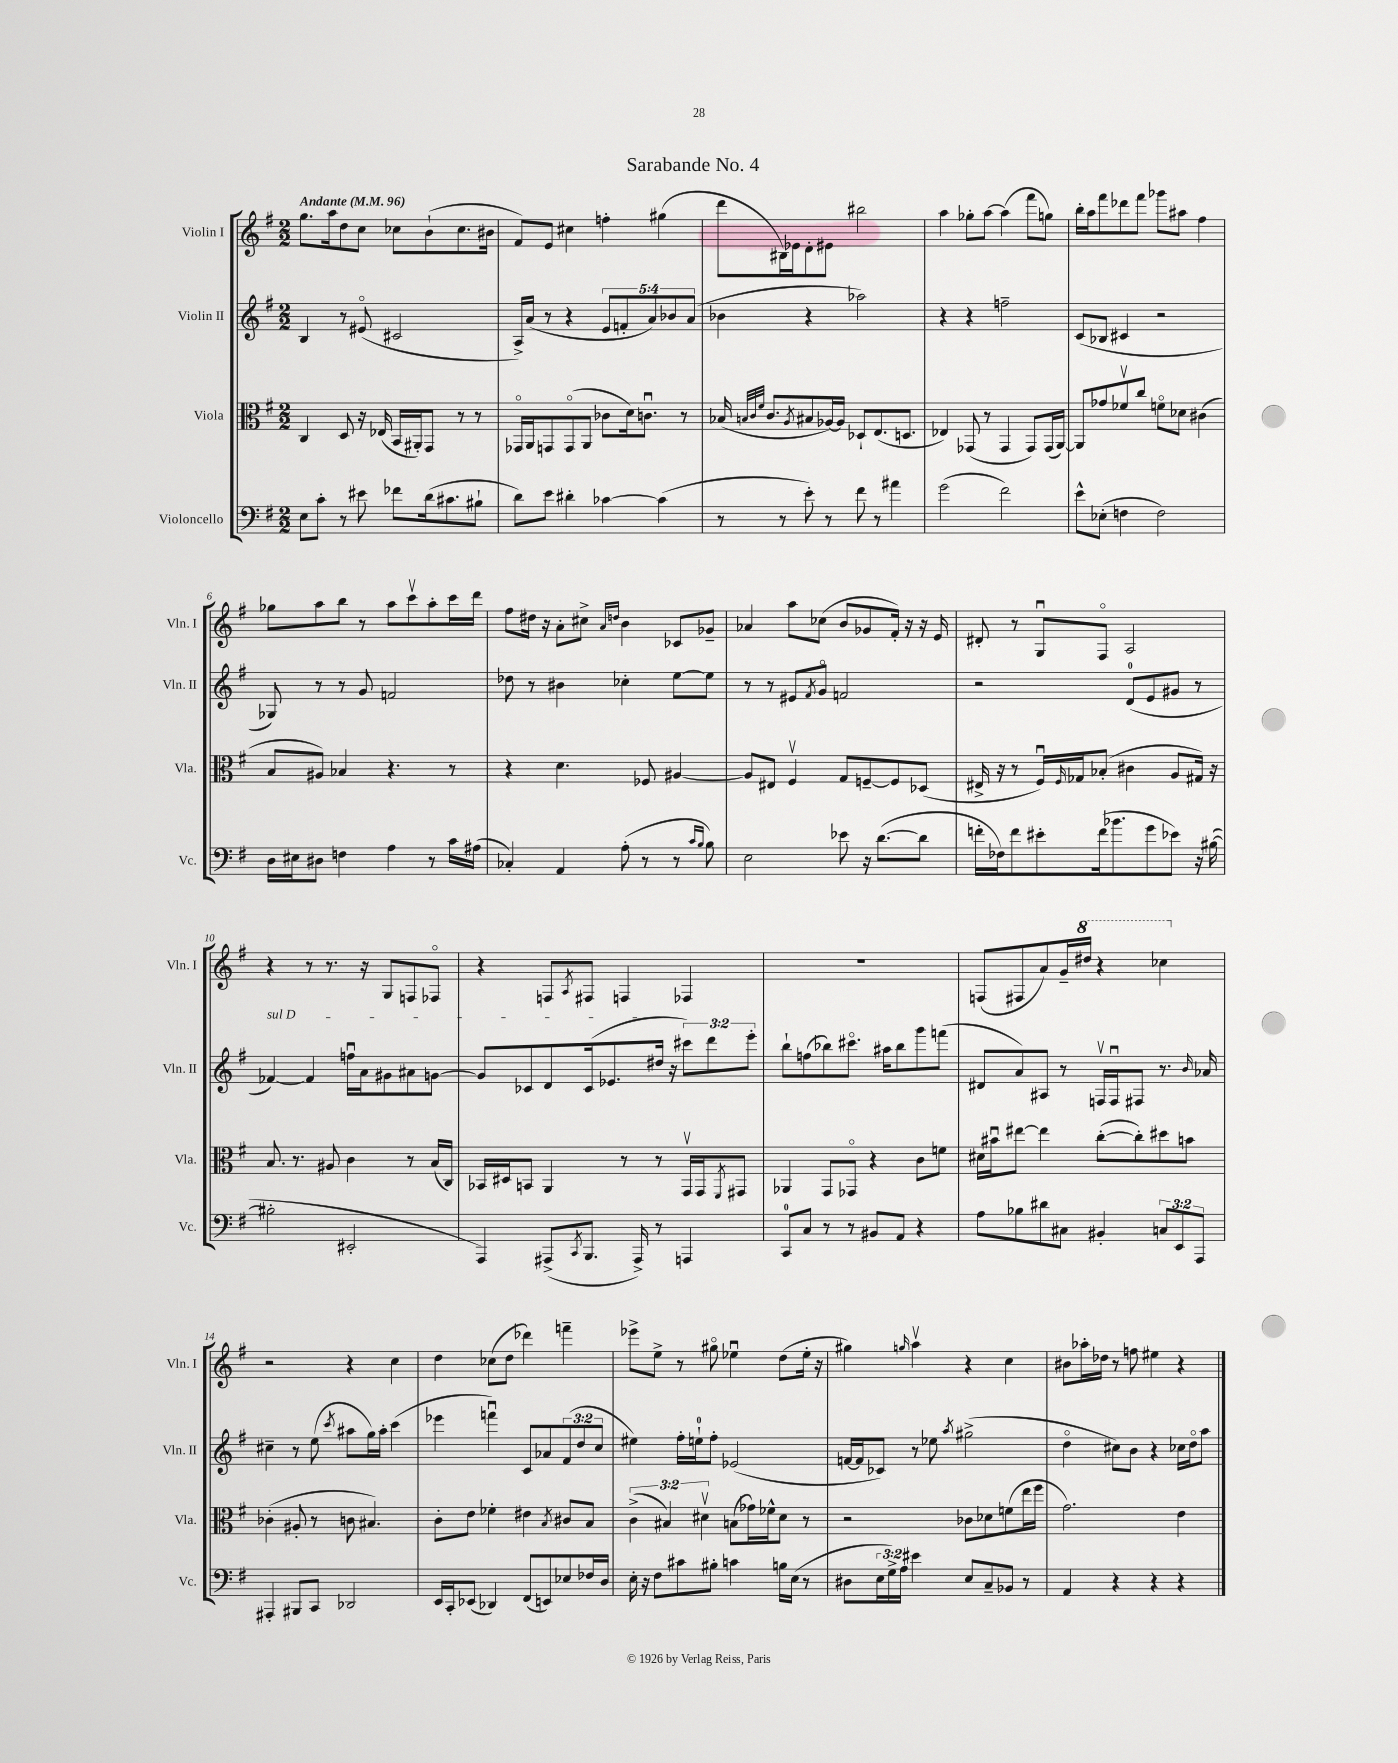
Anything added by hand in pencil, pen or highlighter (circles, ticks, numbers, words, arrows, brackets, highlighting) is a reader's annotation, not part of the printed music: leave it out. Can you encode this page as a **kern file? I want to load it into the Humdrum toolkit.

**kern	**kern	**kern	**kern
*part4	*part3	*part2	*part1
*staff4	*staff3	*staff2	*staff1
*I"Violoncello	*I"Viola	*I"Violin II	*I"Violin I
*I'Vc.	*I'Vla.	*I'Vln. II	*I'Vln. I
*clefF4	*clefC3	*clefG2	*clefG2
*k[f#]	*k[f#]	*k[f#]	*k[f#]
*M2/2	*M2/2	*M2/2	*M2/2
*MM96	*MM96	*MM96	*MM96
=1	=1	=1	=1
!	!	!	!LO:TX:a:B:t=Andante
8E\L	4C/	4B/	8.gg\L
8c'\J	.	.	.
.	.	.	16aa\k
8r	8D/	8r	8dd\
8e#X\	16r	(8e#X/	8cc\J
.	(16E-X/	.	.
8f-X\L	16BB/LL	2c#X/	8cc-X\L
.	16AA#X'/J)	.	.
(16d\k	8GG/J	.	(8b`\
8.c#X\	.	.	.
.	8r	.	8.cc-\
8B#X`\J	8r	.	.
.	.	.	16b#X\Jk
=2	=2	=2	=2
8d\L)	16GG-X/LL	16A^/LL)	8f#/L)
.	16AA/J	(16a/JJ	.
8e\J	8GGn/	8r	8e/J
4d#X'\	(8GG/	4r	4cc#X\
.	8AA/J	.	.
[4c-X\	8c-X\L	10e/L	4ffn'\
.	.	10fn'/	.
.	16d\k)	.	.
.	8.cnu\J	.	.
.	.	10a/)	.
(4c-\]	.	.	(4gg#X\
.	.	10b-X/	.
.	8r	.	.
.	.	(10a/J	.
=3	=3	=3	=3
8r	(16B-X/	4b-X\	8ddd\L
.	32qqBn/LLL	.	.
.	32qqc/	.	.
.	32qqf#/JJJ	.	.
.	8.c/L	.	.
8r	.	.	16B#X\L)
.	.	.	16e-X\J
.	8qA/	.	.
8e'\)	8B#X/	4r	8d'\
8r	[16A-X/L)	.	8e#X\J
.	16A-/JJ]	.	.
8f#\	8D-X`/L	2aa-X\)	2bb#X\
8r	(8.E/	.	.
4a#X\	.	.	.
.	8.Dn/J	.	.
=4	=4	=4	=4
(2g\	4E-X/)	4r	4aa\
.	(8GG-X/	4r	8gg-X'\L
.	8r	.	[8aa\J
2f#\)	4GG-/	2ffn~\	(4aa\]
.	8GG-/L)	.	8fff#\L
.	(16GG-/L	.	8ggn\J)
.	[16AA/JJ)	.	.
=5	=5	=5	=5
8e^^\L	8AA/L]	(8c/L	16bb'\LL
.	.	.	16aa\J
(8E-X'\J	8g-X/	8B-X/J	8fff#\
4Fn\	8f-Xv/	4c#X/	8ddd-X\
.	8cc/J	.	8fff#\J
2F\)	8fn\L	2r	8ggg-X\L
.	8d-X\J	.	8aa#X\J
.	(4c#X\	.	4ff#\
!!LO:LB:g=z
=6	=6	=6	=6
16D\LL	8B/L	8G-X/)	8gg-X\L
16E#X\J	.	.	.
8D#X\J	8A#X/J)	8r	8aa\
4Fn\	4B-X/	8r	8bb\J
.	.	8g/	8r
4A\	4.r	2fn/	8aa\L
.	.	.	8cccv\
8r	.	.	8aa'\
16c\LL	8r	.	16ccc\L
(16A#X\JJ	.	.	16ddd\JJ
=7	=7	=7	=7
4C-X'/)	4r	8dd-X\	8ff#\L
.	.	8r	16dd#X\Jk
.	.	.	16r
4AA/	4.d\	4b#X\	8a'\L
.	.	.	8cc#X^\J
.	.	.	16qqa/LL
.	.	.	16qqddn/JJ
(8A'\	.	4cc-X'\	4b\
8r	8F-X/	.	.
8r	[4A#X/	[8ee\L	8c-X/L
16qqc/LL	.	.	.
16qqB/JJ	.	.	.
8B\)	.	8ee\J]	8g-X~/J
=8	=8	=8	=8
2E\	8A#/L]	8r	4a-X/
.	8E#X/J	8r	.
.	4F#v/	8e#X/L	8aa\L
.	.	8qf#/	.
.	.	8g/J	(8cc-X\J
8e-X\	8G/L	2fn/	8b/L
16r	[8Fn~/	.	8g-X/
([8.d\L	.	.	.
.	8F/]	.	16f#'/Jk)
.	.	.	16r
8d\J]	(8D-X/J	.	16r
.	.	.	16e/
=9	=9	=9	=9
16fn'\LL	16E#X^/	2r	8d#X'/
16F-X\J)	16r	.	.
8f\	8r	.	8r
8e#X'\	16F#u/LL)	.	8Gu/L
.	16qqF#/	.	.
.	16G-X/J	.	.
(16f\k	(8B-X'/J	.	8F#/J
8.b-X\	.	.	.
.	4c#X\	(8d/L	2A/
8g\	.	8e/	.
8e-X\J)	8A/L	8g#X/J	.
16r	16G#X/Jk)	8r	.
([16B#X\	16r	.	.
!!LO:LB:g=z
=10	=10	=10	=10
!	!	!LO:TX:a:i:t=sul D	!
2B#X'\]	8.B/	[4f-X/)	4r
.	8.r	.	.
.	.	4f-/]	8r
.	8A#X/	.	8.r
2EE#X'/	4c\	16ffnu\LL	.
.	.	16a\J	16r
.	.	8g#X\	8G/L
.	8r	8a#X\	8Fn/
.	(16B/LL	[8gn\J	8F-X/J
.	16C/JJ)	.	.
=11	=11	=11	=11
4AAA/)	16BB-X/LL	8g/L]	4r
.	16D#X/J	.	.
.	8BBn/J	8c-X/	.
(8AAA#X^/L	4AA/	8d/	8Fn/L
8qCC/	.	.	8qA/
8.BBB/J	.	(16c-/k	8F#X/J
.	.	8.e-X/	.
.	8r	.	4Fn/
16AAA#^/)	.	.	.
8r	8r	16dd#X/Jk	.
.	.	16r	.
4AAAn/	16GGv/LL	12ccc#X\L)	4F-X/
.	16GG/J	.	.
.	.	12ddd\	.
.	8qFF#/	.	.
.	8GG#X/J	.	.
.	.	12eee'\J	.
=12	=12	=12	=12
8CC/L	4AA-X/	8bb`\L	1r
8C/J	.	(8ffn\	.
8r	8GG/L	8bb-X\)	.
8r	8GG-X/J	8.ccc#X\J	.
8BB#X/L	4r	.	.
.	.	16aa#X\KL	.
8AA/J	.	8bb-\	.
4r	8c\L	8ggg\	.
.	8fn\J	(8fffn\J	.
=13	=13	=13	=13
8A\L	16d#X\LL	8d#X/L	(8Fn/L
.	16b#Xu\J	.	.
8B-X\	[8ee#X\J	8a/)	8F#X/
8d#X\	4ee#\]	8A#X/J	8a/)
8C#X\J	.	8r	16g~/L
*	*	*	*8va
.	.	.	16ddd#X/JJ
4BB#X'/	([8cc'\L	16Fnv/LL	4r
.	.	16Fu/J	.
.	8cc'\])	8F#X/J	.
12Cn/L	8dd#X\	8.r	4ccc-X\
12EE/	.	.	.
.	8bn\J	.	.
12AAA/J	.	.	.
.	.	16qqb/	.
.	.	16a-X/	.
!!LO:LB:g=z
=14	=14	=14	=14
*	*	*	*X8va
4AAA#X'/	(4c-X'\	4cc#X~\	2r
8BBB#X/L	8A#X'/	8r	.
8CC/J	8r	(8ee\	.
.	.	8qccc/	.
2DD-X/	8cn\	8aa#X\L	4r
.	4.B#X/)	16gg\L)	.
.	.	16aa#'\JJ	.
.	.	(4ccc\	4cc\
=15	=15	=15	=15
16EE/LL	8c'\L	4eee-X\	4dd\
16CC'/J	.	.	.
(8EE-X/J	8e\J	.	.
4DD-X/)	4f-X'\	4fffnu\)	(8cc-X\L
.	.	.	8dd\J
(8FF#/L	4e#X\	8c/L	4ddd-X\)
8EEn/)	.	8a-X/	.
.	8qB/	.	.
8E-X/	8c#X/L	(12f#/	4fffn~\
.	.	12dd/	.
16F-X/L	8B/J	.	.
.	.	12cc/J	.
16D/JJ	.	.	.
=16	=16	=16	=16
16E'\	(6c^\	4ee#X\)	8eee-X^\L
16r	.	.	.
8F#\L	.	.	8ee^\J
.	6B#X/)	.	.
8c#X\	.	16ff#'\LL	8r
.	.	16een`\J	.
.	6d#Xv\	.	.
8B#X'\J	.	8ff#'\J	8gg#X\
4cn\	(8Bn\L	(2e-X/	4ee-Xu\
.	16g-X\L)	.	.
.	16f-X^^\J	.	.
16Bn\LL	8d#\J	.	(8dd\L
(16E\JJ	.	.	.
8r	8r	.	16ee-'\Jk
.	.	.	16r
=17	=17	=17	=17
8D#X\L	2r	[16fn/LL	4gg#X\)
.	.	16f/J]	.
24E\L	.	8c-X/J)	.
24G^\)	.	.	.
24A\JJ	.	.	.
.	.	.	16qqggn/
4e#X\	.	8r	4aav\
.	.	8ee-X\	.
.	.	8qaa/	.
8E/L	8c-X\L	(2gg#X^\	4r
8C~/	8d-X\	.	.
8BB-X/J	(8fn\	.	4cc\
8r	16ee\L	.	.
.	16ff#\JJ	.	.
=18	=18	=18	=18
4AA/	2.g\)	4dd\	8b#X\L
.	.	.	16aa-X'\L
.	.	.	16dd-X\JJ
4r	.	8cc#X\L)	8r
.	.	8b\J	8ffn\
4r	.	4r	4ee#X\
4r	4e\	16cc-X\LL	4r
.	.	16dd\J	.
.	.	8aa\J	.
==	==	==	==
*-	*-	*-	*-
